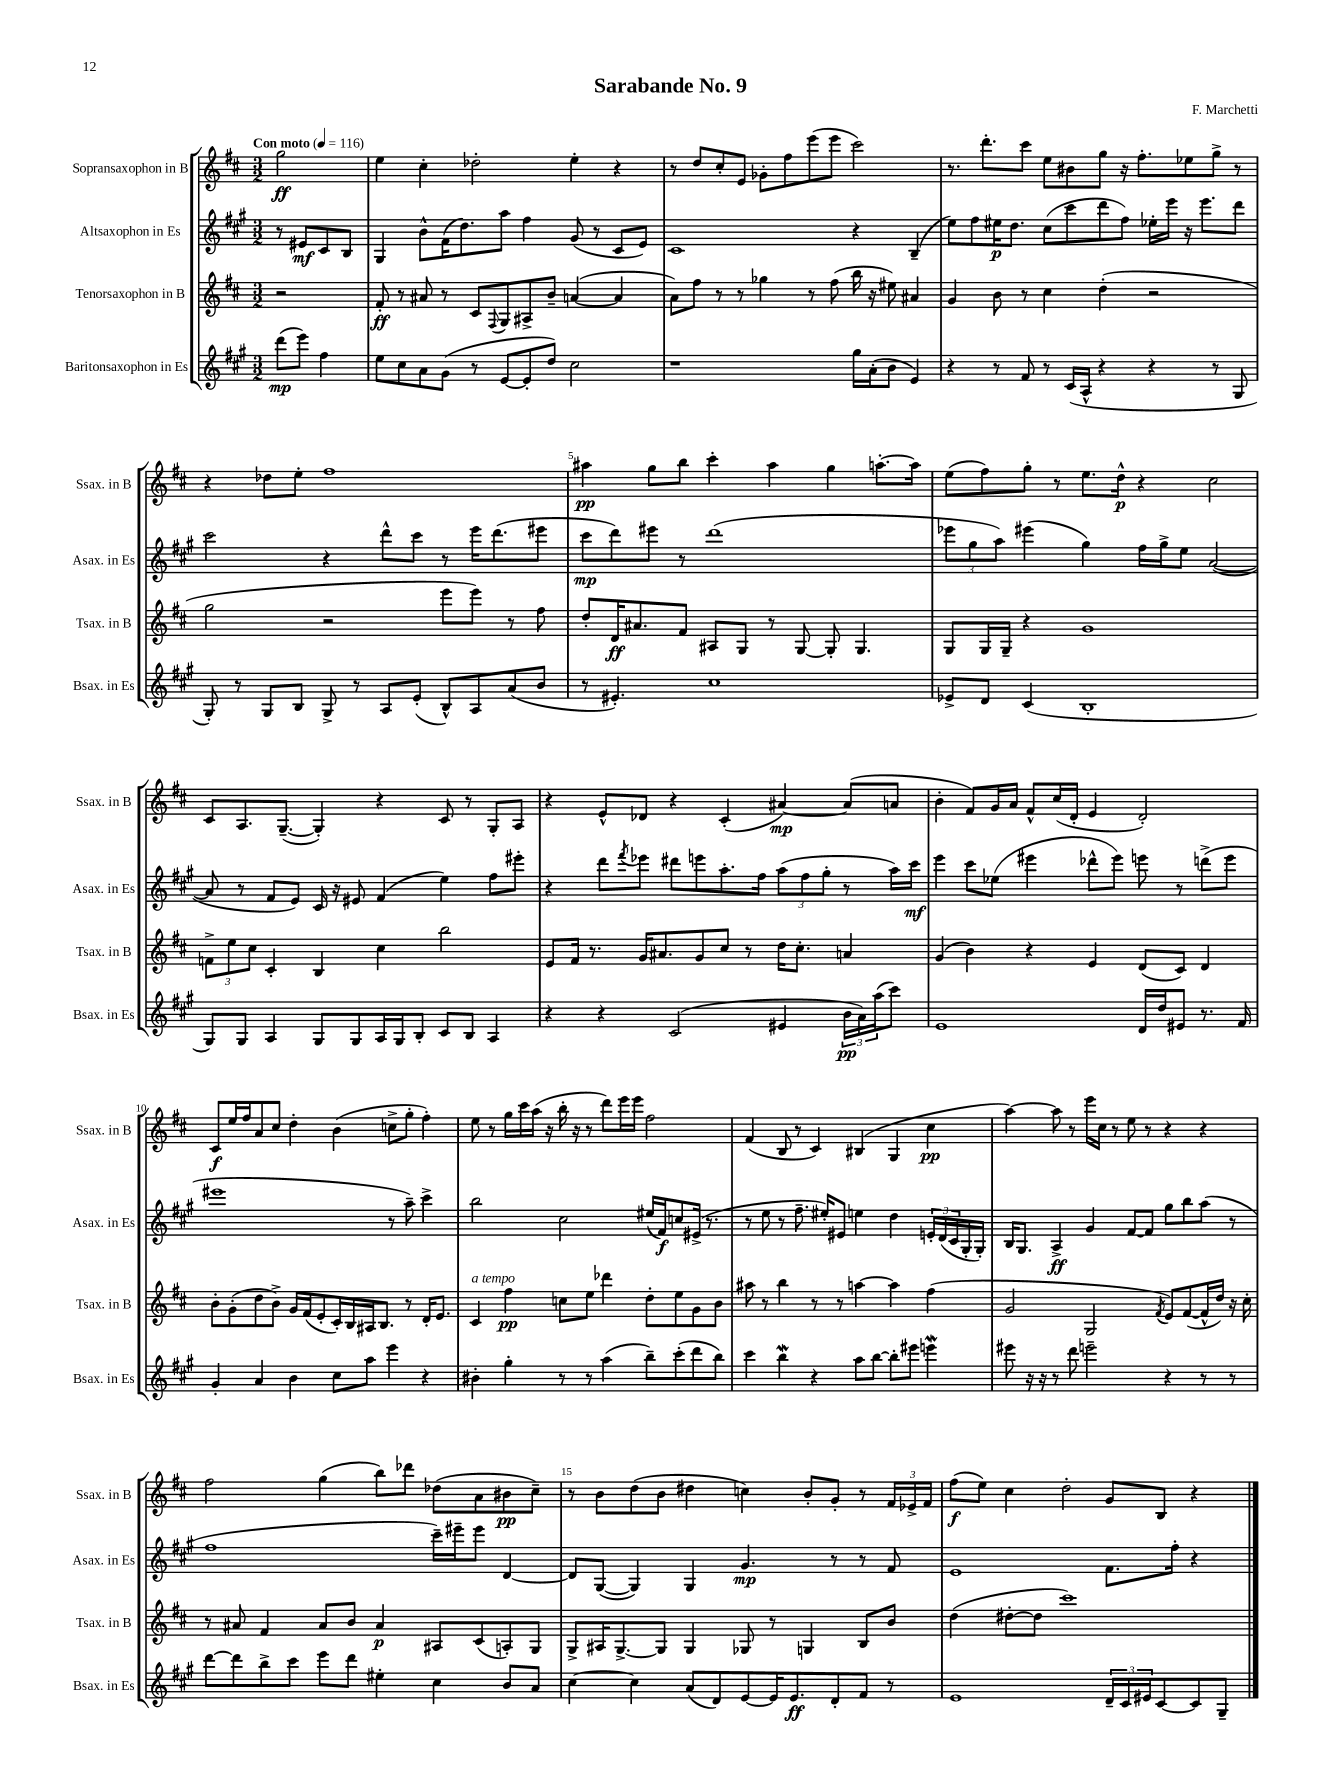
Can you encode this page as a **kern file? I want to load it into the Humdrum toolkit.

**kern	**kern	**kern	**kern
*staff4	*staff3	*staff2	*staff1
*clefG2	*clefG2	*clefG2	*clefG2
*k[f#c#g#]	*k[f#c#]	*k[f#c#g#]	*k[f#c#]
*M3/2	*M3/2	*M3/2	*M3/2
*MM116	*MM116	*MM116	*MM116
(8ddd\L	2r	8r	2gg\
8eee\J)	.	8e#/L	.
4ff#\	.	8c#/	.
.	.	8B/J	.
=	=	=	=
8ee\L	8f#'/	4G#/	4ee\
8cc#\	8r	.	.
8a\	8a#/	8b^^\L	4cc#'\
(8g#\J	8r	(16f#\K	.
.	.	8.dd\)	.
8r	8c#/L	.	2dd-'\
.	8qqF#/	.	.
[8e/L	8G/	8aa\J	.
8e'/]	8A#^/	4ff#\	.
8dd/J)	8b~/J	.	.
2cc#\	([4a/	(8g#/	4ee'\
.	.	8r	.
.	4a/]	8c#/L	4r
.	.	8e/J)	.
=	=	=	=
1r	8a\L)	1c#	8r
.	8ff#\J	.	8dd/L
.	8r	.	8cc#'/
.	8r	.	8e/J
.	4gg-\	.	8g-'\L
.	.	.	8ff#\
.	8r	.	(8eee\
.	(8ff#\	.	8eee\J
16gg#\LL	16bb\	4r	2ccc#\)
(16a'\J	16r	.	.
8b\J	8ee#\)	.	.
4e/)	4a#/	(4B~/	.
=	=	=	=
4r	4g/	8ee\L)	8.r
.	.	8ff#\	.
.	.	.	8.ddd'\L
8r	8b\	16ee#\K	.
.	.	8.dd\J	.
8f#/	8r	.	8ccc#\J
8r	4cc#\	(8cc#\L	8ee\L
(16c#/LL	.	8ccc#\	8b#\
16A^^/JJ	.	.	.
4r	(4dd'\	8ddd\	8gg\J
.	.	8ff#\J)	16r
.	.	.	8.ff#'\L
4r	2r	16ee-'\LL	.
.	.	16eee\JJ	.
.	.	16r	8ee-\
.	.	8.eee\L	.
8r	.	.	8gg^\J
8G#/	.	8ddd\J	8r
=	=	=	=
8G#'/)	2gg\	2ccc#\	4r
8r	.	.	.
8G#/L	.	.	8dd-\L
8B/J	.	.	8ee'\J
8G#^/	2r	4r	1ff#
8r	.	.	.
8A/L	.	8ddd^^\L	.
(8e'/J	.	8ccc#\J	.
8B^^/L)	8eee\L	8r	.
8A/	8eee\J)	16eee\LK	.
.	.	(8.ddd\	.
(8a/	8r	.	.
8b/J	8ff#\	8eee#\J	.
=	=	=	=
8r	8dd'/L	8ccc#\L	4aa#\
4.e#'/)	16d/K	8ddd\)	.
.	8.a#/	.	.
.	.	8eee#\J	8gg\L
.	8f#/J	8r	8bb\J
1cc#	8A#/L	(1ddd	4ccc#'\
.	8G/J	.	.
.	8r	.	4aa#\
.	[8G/	.	.
.	8G'/]	.	4gg\
.	4.G/	.	.
.	.	.	[8.aa'\L
.	.	.	16aa\]Jk
=	=	=	=
8e-^/L	8G/L	12eee-\L	(8ee\L
.	.	12gg#\	.
8d/J	16G/L	.	8ff#\)
.	.	12aa\J)	.
.	16G~/JJ	.	.
(4c#/	4r	(4eee#\	8gg'\J
.	.	.	8r
1B'	1g	4gg#\)	8.ee\L
.	.	.	16dd^^\Jk
.	.	16ff#\LL	4r
.	.	16gg#^\J	.
.	.	8ee\J	.
.	.	([2a/	2cc#\
=	=	=	=
8G#/L)	12f^\L	8a/]	8c#/L
.	12ee\	.	.
8G#/J	.	8r	8.A/
.	12cc#\J	.	.
4A/	4c#'/	8f#/L	.
.	.	.	([8.G~/J
.	.	8e/J)	.
8G#/L	4B/	16c#/	4G'/])
.	.	16r	.
8G#/	.	8e#/	.
16A/L	4cc#\	(4f#/	4r
16G#/J	.	.	.
8B'/J	.	.	.
8c#/L	2bb\	4ee\)	8c#/
8B/J	.	.	8r
4A/	.	8ff#\L	8G'/L
.	.	8eee#'\J	8A/J
=	=	=	=
4r	8e/L	4r	4r
.	16f#/Jk	.	.
.	8.r	.	.
4r	.	8ddd\L	8e^^/L
.	.	8qfff#/	.
.	16g/LK	8eee-\J	8d-/J
.	8.a#/	.	.
(2c#/	.	8ddd#\L	4r
.	8g/	8eee\	.
.	8cc#/J	8.aa'\	(4c#'/
.	8r	.	.
.	.	16ff#\Jk	.
4e#/	16dd\LK	(12aa\L	[4a#/)
.	8.cc#'\J	.	.
.	.	12ff#\	.
.	.	12gg#'\J	.
24b\LL	4a/	8r	(8a#/]L
24a\)	.	.	.
(24aa\J	.	.	.
8ccc#\J)	.	16aa\LL)	8a/J
.	.	16ccc#\JJ	.
=	=	=	=
1e	(4g/	4eee\	4b'\
.	4b\)	8ccc#\L	8f#/L)
.	.	(8ee-\J	16g/L
.	.	.	16a/JJ
.	4r	4eee#\	8f#^^/L
.	.	.	(16cc#/L
.	.	.	16d'/JJ
.	4e/	8ddd-^^\L	4e/
.	.	8eee#\J)	.
16d/LL	(8d/L	8eee\	2d'/)
16dd/J	.	.	.
8e#/J	8c#/J)	8r	.
8.r	4d/	(8ddd^\L	.
.	.	8eee\J	.
16f#/	.	.	.
=	=	=	=
4g#'/	8b'\L	1eee#	8c#/L
.	(8g'\	.	16ee/L
.	.	.	16ff#/J
4a/	8dd\	.	8a/
.	8b^\J)	.	8cc#/J
4b\	16g/LL	.	4dd'\
.	(16f#/J	.	.
.	8e'/	.	.
8cc#\L	16c#'/L)	.	(4b\
.	16B/	.	.
8aa\J	16A#/J	.	.
.	8.B/J	.	.
4eee\	.	8r	8cc^\L
.	8r	8aa~\)	8gg'\J
4r	16d'/LK	4ccc#^\	4ff#'\)
.	8.e/J	.	.
=	=	=	=
4b#'\	4c#/	2bb\	8ee\
.	.	.	8r
4gg#'\	4ff#\	.	16gg\LL
.	.	.	16ccc#\
.	.	.	(16aa\JJ
.	.	.	16r
8r	8cc\L	2cc#\	16bb'\
.	.	.	16r
8r	8ee\J	.	8r
(4aa\	4ddd-\	.	8ddd\L)
.	.	.	16eee\L
.	.	.	16eee\JJ
8bb~\L)	8dd'\L	(16ee#/LL	2ff#\
.	.	16f#/J)	.
(8ccc#'\	8ee\	8cc/	.
8ddd\	8g\	(16e#^/Jk	.
.	.	8.r	.
8bb\J)	8b\J	.	.
=	=	=	=
4ccc#\	8aa#\	8r	(4f#/
.	8r	8ee\	.
4bb\	4bb\	8r	8B/
.	.	8.ff#~\	8r
4r	8r	.	4c#/)
.	.	16ee#'/LK)	.
.	8r	8e#/J	.
8aa\L	[4aa\	4ee\	(4B#/
[8bb\J	.	.	.
8bb'\]L	4aa\]	4dd\	4G/
8eee#\J	.	.	.
4eee\	(4ff#\	24e'/LL	4cc#\
.	.	(24d/	.
.	.	24c#/	.
.	.	16G#'/	.
.	.	16G#'/JJ)	.
=	=	=	=
8eee#\	2g/	16B/LK	[4aa\)
.	.	8.G#/J	.
16r	.	.	.
16r	.	.	.
8r	.	4A^/	8aa\]
8ddd\	.	.	8r
2eee~\	2G/	4g#/	16eee\LL
.	.	.	16cc#\JJ
.	.	.	8r
.	.	[8f#/L	8ee\
.	.	8f#/]J	8r
.	8qf#/	.	.
4r	8e/L)	8gg#\L	4r
.	([8f#/	8bb\	.
8r	16f#^^/]L	(8aa\J	4r
.	16dd/JJ)	.	.
8r	16r	8r	.
.	16cc#'\	.	.
=	=	=	=
[8ddd\L	8r	1ff#	2ff#\
8ddd\]	8a#/	.	.
8bb^\	4f#/	.	.
8ccc#\J	.	.	.
8eee\L	8a#/L	.	(4gg\
8ddd\J	8b/J	.	.
4ee#'\	4a#/	.	8bb\L)
.	.	.	8ddd-\J
4cc#\	8A#/L	16ccc#~\LL)	(8dd-\L
.	.	16eee#~\J	.
.	(8c#/	8eee#\J	8a\
8b/L	8A'/)	[4d/	8b#\
8a/J	8G/J	.	8cc#~\J)
=	=	=	=
[4cc#\	8G^/L	8d/]L	8r
.	16A#/K	([8G#/J	8b\L
.	[8.G^/	.	.
4cc#\]	.	4G#/])	(8dd\
.	8G/]J	.	8b\J
(8a/L	4G/	4G#/	4dd#\
8d/)	.	.	.
[8e/	8G-/	4.g#/	4cc\)
16e/]K	8r	.	.
8.e/	.	.	.
.	4G/	.	8b'/L
8d'/	.	8r	8g'/J
8f#/J	8B/L	8r	8r
8r	8b/J	8f#/	24f#/LL
.	.	.	24e-^/
.	.	.	24f#/JJ
=	=	=	=
1e	(4dd\	1e	(8ff#\L
.	.	.	8ee\J)
.	[8dd#'\L	.	4cc#\
.	8dd#\]J	.	.
.	1ccc#)	.	2dd'\
24d~/LL	.	8.f#\L	8g/L
24c#/	.	.	.
24e#/J	.	.	.
[8c#/	.	.	8B/J
.	.	16ff#'\Jk	.
8c#/]	.	4r	4r
8G#~/J	.	.	.
==	==	==	==
*-	*-	*-	*-
